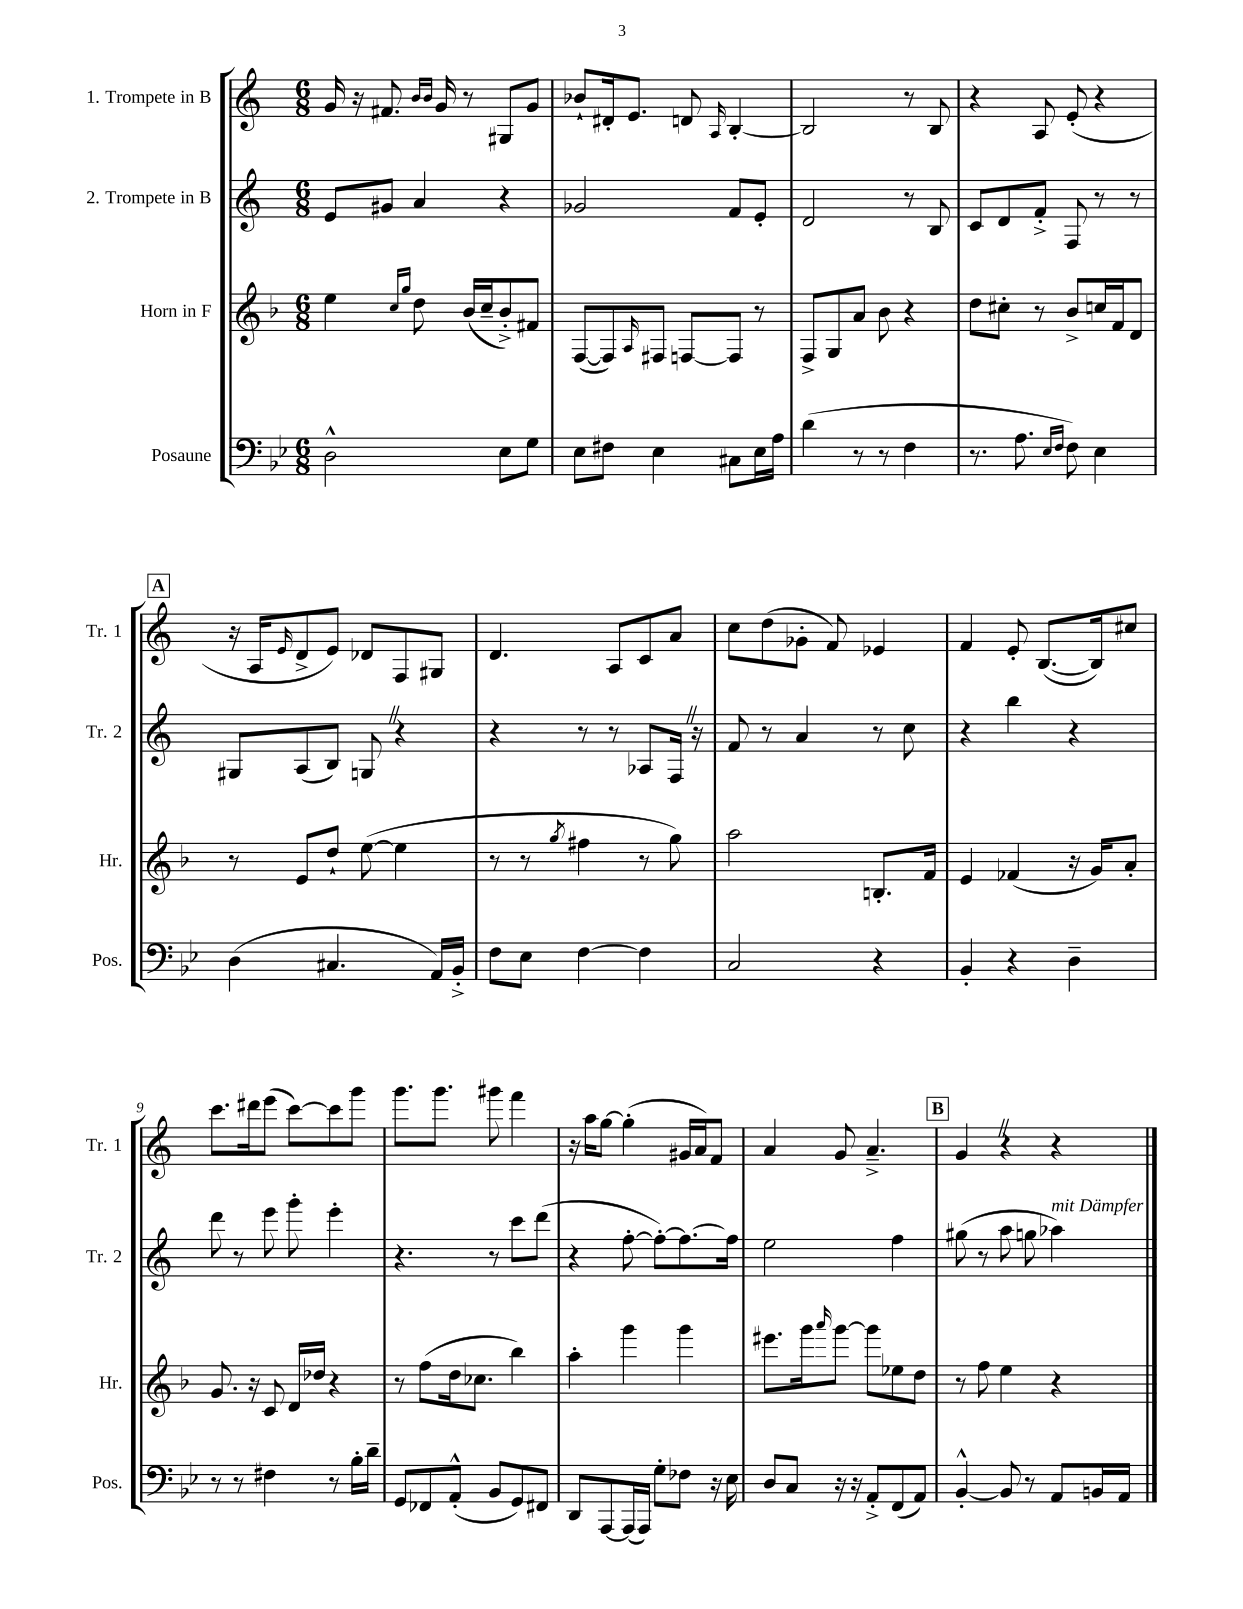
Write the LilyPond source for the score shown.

<<
\new StaffGroup <<
\new Staff = "s0" \with { instrumentName = "1. Trompete in B" shortInstrumentName = "Tr. 1" } {
    \clef treble \key c \major \numericTimeSignature \time 6/8
    g'16 r16 fis'8. \grace { b'16 b'16 } g'16 r8 gis8 g'8 |
    bes'8-! dis'16-. e'8. d'8 \grace { a16 } b4~-. |
    b2 r8 b8 |
    r4 a8 e'8-.( r4 |
    \mark \markup { \box "A" } r16 a16 \grace { e'16 } d'8-> e'8) des'8 f8 gis8 |
    d'4. a8 c'8 a'8 |
    c''8 d''8( ges'8-. f'8) ees'4 |
    f'4 e'8-. b8.~( b16) cis''8 |
    c'''8. dis'''16 e'''8( c'''8~) c'''8 g'''8 |
    g'''8. g'''8. gis'''8 f'''4 |
    r16 a''16 g''8~ g''4-.( gis'16 a'16) f'8 |
    a'4 g'8 a'4.---> |
    \mark \markup { \box "B" } g'4 \once \override BreathingSign.text = \markup { \musicglyph "scripts.caesura.straight" } \breathe r4 r4 \bar "|." |
}
\new Staff = "s1" \with { instrumentName = "2. Trompete in B" shortInstrumentName = "Tr. 2" } {
    \clef treble \key c \major \numericTimeSignature \time 6/8
    e'8 gis'8 a'4 r4 |
    ges'2 f'8 e'8-. |
    d'2 r8 b8 |
    c'8 d'8 f'8-.-> f8 r8 r8 |
    \mark \markup { \box "A" } gis8 a8( b8) g8 \once \override BreathingSign.text = \markup { \musicglyph "scripts.caesura.straight" } \breathe r4 |
    r4 r8 r8 aes8 f16 \once \override BreathingSign.text = \markup { \musicglyph "scripts.caesura.straight" } \breathe r16 |
    f'8 r8 a'4 r8 c''8 |
    r4 b''4 r4 |
    d'''8 r8 e'''8 g'''8-. e'''4-. |
    r4. r8 c'''8 d'''8( |
    r4 f''8~-. f''8~-.) f''8.~ f''16 |
    e''2 f''4 |
    \mark \markup { \box "B" } gis''8( r8 a''8 g''8 aes''4^\markup { \italic "mit Dämpfer" }) \bar "|." |
}
\new Staff = "s2" \with { instrumentName = "Horn in F" shortInstrumentName = "Hr." } {
    \clef treble \key f \major \numericTimeSignature \time 6/8
    e''4 \grace { c''16 g''16 } d''8 bes'16( c''16-- bes'8-.->) fis'8 |
    f8~( f8) \grace { a16 } fis8 f8~ f8 r8 |
    f8-> g8 a'8 bes'8 r4 |
    d''8 cis''8-. r8 bes'8-> c''16 f'16 d'8 |
    \mark \markup { \box "A" } r8 e'8 d''8-! e''8~( e''4 |
    r8 r8 \acciaccatura { g''8 } fis''4 r8 g''8) |
    a''2 b8.-. f'16 |
    e'4 fes'4( r16 g'16) a'8-. |
    g'8. r16 c'8 d'16 des''16 r4 |
    r8 f''8( d''16 ces''8. bes''4) |
    a''4-. g'''4 g'''4 |
    eis'''8. g'''16 \grace { a'''16 } g'''8~ g'''8 ees''8 d''8 |
    \mark \markup { \box "B" } r8 f''8 e''4 r4 \bar "|." |
}
\new Staff = "s3" \with { instrumentName = "Posaune" shortInstrumentName = "Pos." } {
    \clef bass \key bes \major \numericTimeSignature \time 6/8
    d2-^ ees8 g8 |
    ees8 fis8 ees4 cis8 ees16 a16 |
    d'4( r8 r8 f4 |
    r8. a8. \grace { ees16 f16 } f8) ees4 |
    \mark \markup { \box "A" } d4( cis4. a,16) bes,16-.-> |
    f8 ees8 f4~ f4 |
    c2 r4 |
    bes,4-. r4 d4-- |
    r8 r8 fis4 r8 bes16-. d'16-- |
    g,8 fes,8 a,8-.-^( bes,8 g,8) fis,8 |
    d,8 a,,8~ a,,16( a,,16) g8-. fes8 r16 ees16 |
    d8 c8 r16 r16 a,8-.-> f,8( a,8) |
    \mark \markup { \box "B" } bes,4~-.-^ bes,8 r8 a,8 b,16 a,16 \bar "|." |
}
>>
>>
